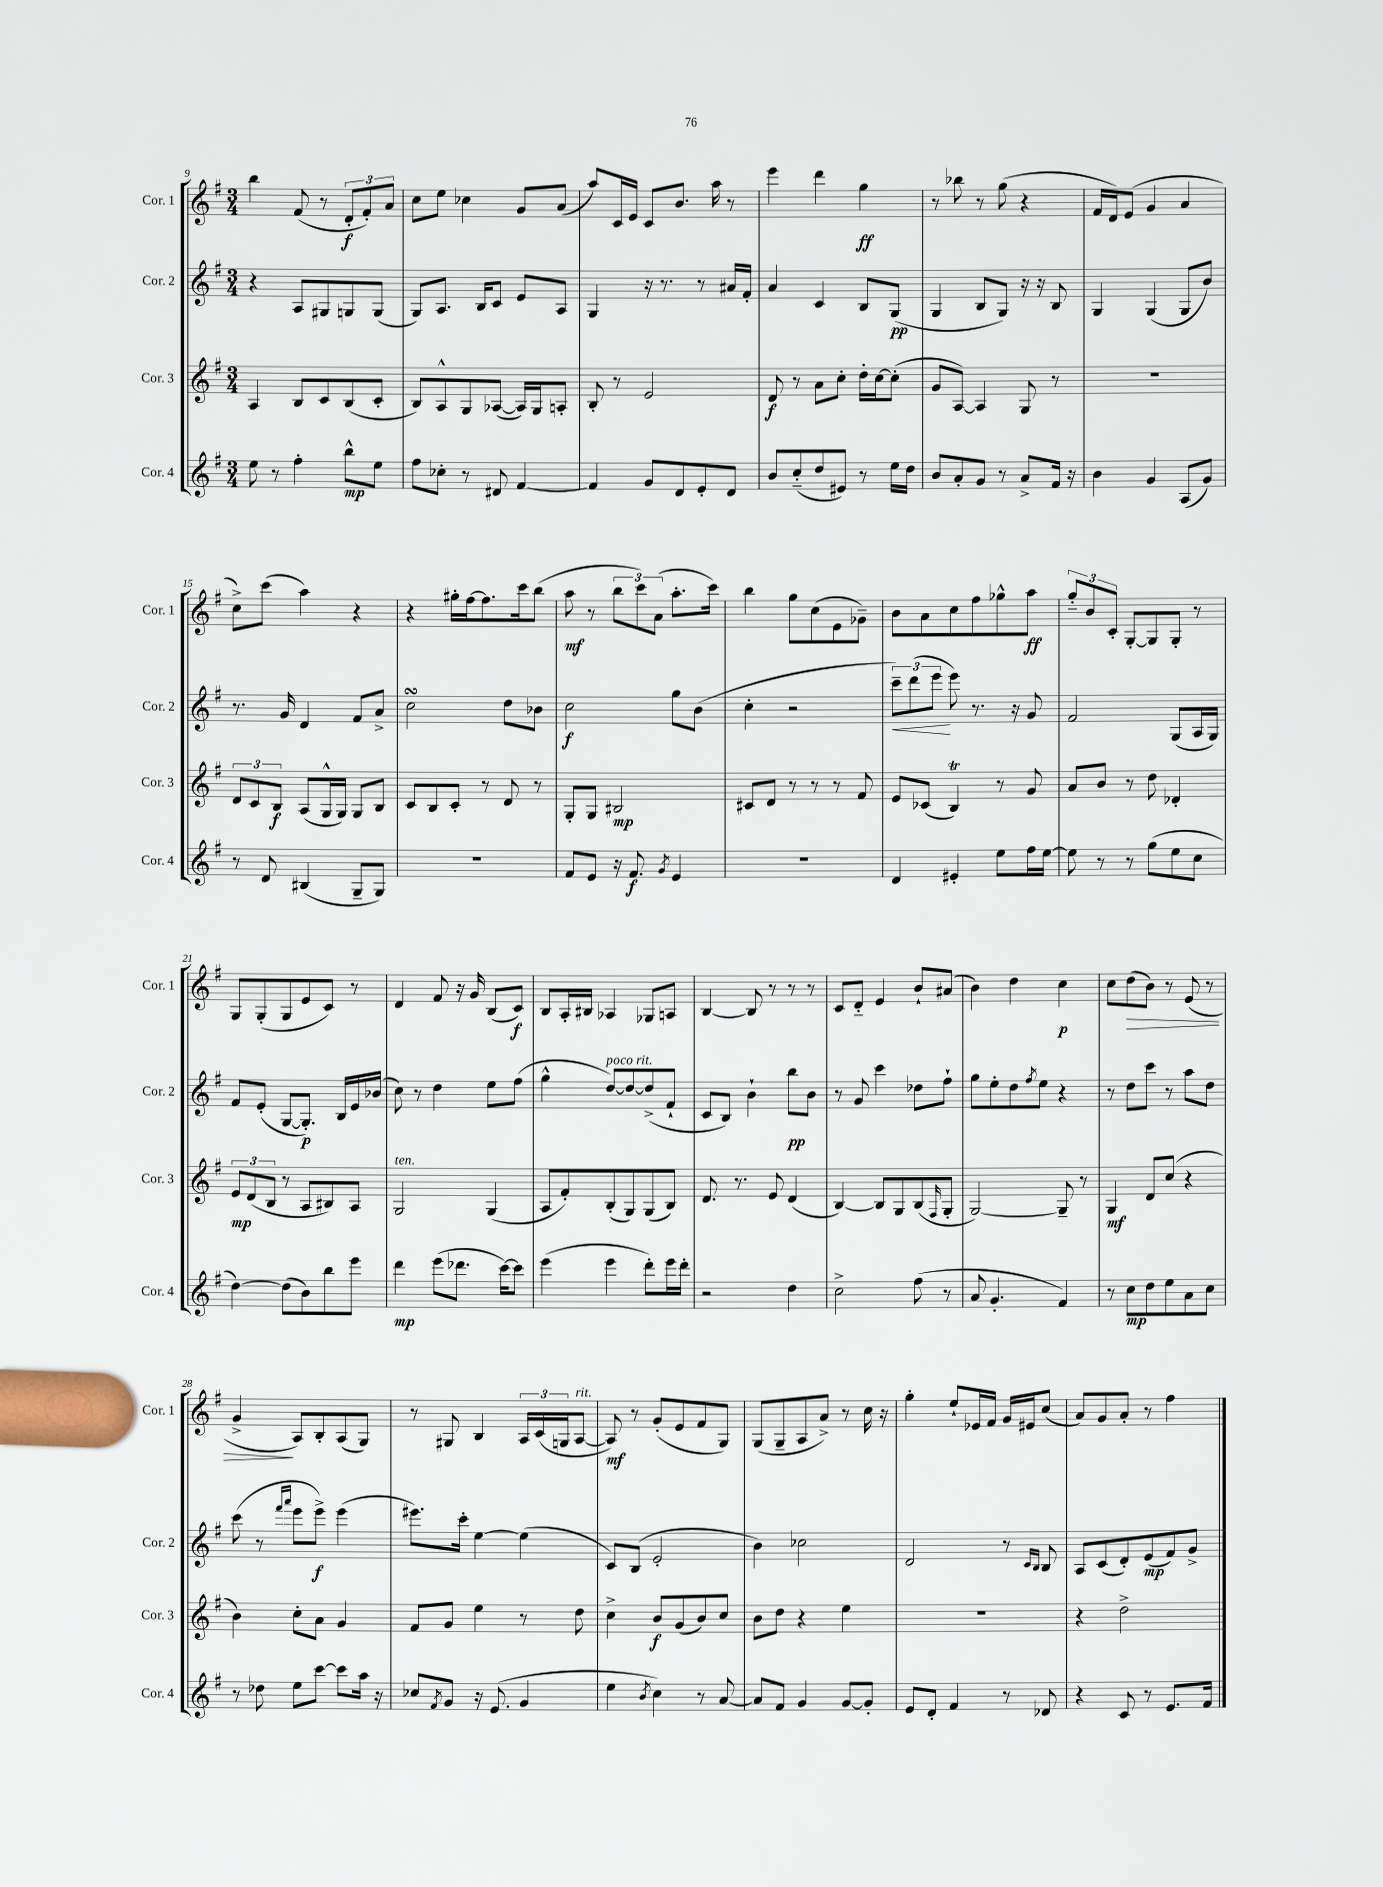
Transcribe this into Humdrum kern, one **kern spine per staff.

**kern	**dynam	**kern	**dynam	**kern	**dynam	**kern	**dynam
*part4	*part4	*part3	*part3	*part2	*part2	*part1	*part1
*staff4	*staff4	*staff3	*staff3	*staff2	*staff2	*staff1	*staff1
*I"Cor. 4	*	*I"Cor. 3	*	*I"Cor. 2	*	*I"Cor. 1	*
*I'Cor. 4	*	*I'Cor. 3	*	*I'Cor. 2	*	*I'Cor. 1	*
*clefG2	*	*clefG2	*	*clefG2	*	*clefG2	*
*k[f#]	*	*k[f#]	*	*k[f#]	*	*k[f#]	*
*M3/4	*	*M3/4	*	*M3/4	*	*M3/4	*
=9	=9	=9	=9	=9	=9	=9	=9
8ee\	.	4A/	.	4r	.	4bb\	.
8r	.	.	.	.	.	.	.
4ff#'\	.	8B/L	.	8A/L	.	(8f#/	.
.	.	8c/	.	8G#X/	.	8r	.
8bb^^\L	mp	(8B/	.	8Gn/	.	12d'/L	f
.	.	.	.	.	.	12f#'/)	.
8ee\J	.	8c'/J	.	(8G/J	.	.	.
.	.	.	.	.	.	12a/J	.
=10	=10	=10	=10	=10	=10	=10	=10
8ff#\L	.	8B/L)	.	8G/L)	.	8cc\L	.
8cc-X'\J	.	8A^^/	.	8.A/J	.	8ee\J	.
8r	.	8G/	.	.	.	4cc-X\	.
.	.	.	.	16B/KL	.	.	.
8d#X/	.	([8A-X/J	.	8c/J	.	.	.
[4f#/	.	16A-/LL])	.	8e/L	.	8g/L	.
.	.	16G/J	.	.	.	.	.
.	.	8An'/J	.	8A/J	.	(8a/J	.
=11	=11	=11	=11	=11	=11	=11	=11
4f#/]	.	8B'/	.	4G/	.	8aa/L)	.
.	.	8r	.	.	.	16c/L	.
.	.	.	.	.	.	16e/JJ	.
8g/L	.	2e/	.	16r	.	8c/L	.
.	.	.	.	8.r	.	.	.
8d/	.	.	.	.	.	8.b/J	.
8e'/	.	.	.	8r	.	.	.
.	.	.	.	.	.	16aa\	.
8d/J	.	.	.	16a#X/LL	.	8r	.
.	.	.	.	16f#'/JJ	.	.	.
=12	=12	=12	=12	=12	=12	=12	=12
8b/L	.	8d/	f	4a/	.	4eee\	.
(8cc/	.	8r	.	.	.	.	.
8dd/	.	8a\L	.	4c/	.	4ddd\	.
8e#X/J)	.	8cc'\J	.	.	.	.	.
8r	.	16dd'\LL	.	8B/L	.	4gg\	ff
.	.	[16cc\J	.	.	.	.	.
16ee\LL	.	(8cc'\J]	.	(8G/J	pp	.	.
16dd\JJ	.	.	.	.	.	.	.
=13	=13	=13	=13	=13	=13	=13	=13
8b/L	.	8g/L	.	4G/	.	8r	.
8a'/	.	[8A/J)	.	.	.	8bb-X\	.
8g/J	.	4A/]	.	8B/L	.	8r	.
8r	.	.	.	8G/J)	.	(8gg\	.
8a^/L	.	8G/	.	16r	.	4r	.
.	.	.	.	16r	.	.	.
16f#/Jk	.	8r	.	8B/	.	.	.
16r	.	.	.	.	.	.	.
=14	=14	=14	=14	=14	=14	=14	=14
4b\	.	2.r	.	4G/	.	16f#/LL	.
.	.	.	.	.	.	16d/J)	.
.	.	.	.	.	.	(8e/J	.
4g/	.	.	.	(4G/	.	4g/	.
(8A/L	.	.	.	8G/L	.	4a/	.
8g/J)	.	.	.	8b/J)	.	.	.
!!LO:LB:g=z
=15	=15	=15	=15	=15	=15	=15	=15
8r	.	12d/L	.	8.r	.	8cc^\L)	.
.	.	12c/	.	.	.	.	.
8d/	.	.	.	.	.	(8ccc\J	.
.	.	12B/J	f	.	.	.	.
.	.	.	.	16g/	.	.	.
(4B#X/	.	(8A/L	.	4d/	.	4aa\)	.
.	.	16G^^/L	.	.	.	.	.
.	.	16G/JJ)	.	.	.	.	.
8G~/L	.	8G/L	.	8f#/L	.	4r	.
8G/J)	.	8B/J	.	8a^/J	.	.	.
=16	=16	=16	=16	=16	=16	=16	=16
2.r	.	8c/L	.	2ccsSSs\	.	4r	.
.	.	8B/	.	.	.	.	.
.	.	8c'/J	.	.	.	16gg#X'\LL	.
.	.	.	.	.	.	[16ff#\J	.
.	.	8r	.	.	.	8.ff#\]	.
.	.	8d/	.	8dd\L	.	.	.
.	.	.	.	.	.	16ccc\k	.
.	.	8r	.	8b-X\J	.	(8bb\J	.
=17	=17	=17	=17	=17	=17	=17	=17
8f#/L	.	8G'/L	.	2cc\	f	8aa\	mf
8e/J	.	8G/J	.	.	.	8r	.
16r	.	2B#X/	mp	.	.	12bb\L	.
8.f#/	f	.	.	.	.	.	.
.	.	.	.	.	.	12ccc\)	.
.	.	.	.	.	.	(12a\J	.
8qg/	.	.	.	.	.	.	.
4e/	.	.	.	8gg\L	.	8.aa'\L	.
.	.	.	.	(8b\J	.	.	.
.	.	.	.	.	.	16ccc\Jk)	.
=18	=18	=18	=18	=18	=18	=18	=18
2.r	.	8c#X/L	.	4cc'\	.	4bb\	.
.	.	8d/J	.	.	.	.	.
.	.	8r	.	2r	.	8gg\L	.
.	.	8r	.	.	.	(8cc\	.
.	.	8r	.	.	.	8e\	.
.	.	8f#/	.	.	.	8g-X~\J)	.
=19	=19	=19	=19	=19	=19	=19	=19
!	!	!	!	!	!LO:HP:b	!	!
4d/	.	8e/L	.	12ccc~\L)	<	8b\L	.
.	.	.	.	(12ddd\	.	.	.
.	.	(8c-X/J	.	.	.	8a\	.
.	.	.	.	12eee\J	.	.	.
4e#X'/	.	4Bt/)	.	8eee\)	[	8cc\	.
.	.	.	.	8.r	.	8ff#\	.
8ee\L	.	8r	.	.	.	8gg-X^^\	.
.	.	.	.	16r	.	.	.
16ff#\L	.	8g/	.	8g/	.	8aa\J	ff
[16ee\JJ	.	.	.	.	.	.	.
=20	=20	=20	=20	=20	=20	=20	=20
8ee\]	.	8a/L	.	2f#/	.	12gg/L	.
.	.	.	.	.	.	12b/	.
8r	.	8b/J	.	.	.	.	.
.	.	.	.	.	.	12c'/J	.
8r	.	8r	.	.	.	[8G'/L	.
(8gg\L	.	8dd\	.	.	.	8G/]	.
8ee\	.	4d-X'/	.	(8G/L	.	8G'/J	.
8cc\J	.	.	.	16A/L	.	8r	.
.	.	.	.	16G/JJ)	.	.	.
!!LO:LB:g=z
=21	=21	=21	=21	=21	=21	=21	=21
[4dd\)	.	12e/L	mp	8f#/L	.	8G/L	.
.	.	(12d/	.	.	.	.	.
.	.	.	.	(8e'/J	.	(8G'/	.
.	.	12B/J	.	.	.	.	.
(8dd\L]	.	8r	.	[8G/L	.	8G/	.
8b\)	.	8A/L	.	8.G'/J])	p	8e/	.
8bb\	.	8B#X/)	.	.	.	8c/J)	.
.	.	.	.	16B/LL	.	.	.
8eee\J	.	8A/J	.	16e/	.	8r	.
.	.	.	.	(16b-X/JJ	.	.	.
=22	=22	=22	=22	=22	=22	=22	=22
!	!	!LO:TX:a:i:t=ten.	!	!	!	!	!
4ddd\	mp	2G/	.	8cc\)	.	4d/	.
.	.	.	.	8r	.	.	.
(8eee\L	.	.	.	4dd\	.	8f#/	.
8.ddd-X\J	.	.	.	.	.	16r	.
.	.	.	.	.	.	16g/	.
.	.	(4G/	.	8ee\L	.	(8B/L	.
[16ccc\KL)	.	.	.	.	.	.	.
8ccc\J]	.	.	.	(8ff#\J	.	8c/J)	f
=23	=23	=23	=23	=23	=23	=23	=23
(4eee\	.	8A/L	.	4gg^^\	.	8B/L	.
.	.	8f#'/)	.	.	.	16A'/L	.
.	.	.	.	.	.	16B#X/JJ	.
!	!	!	!	!LO:TX:a:i:t=poco rit.	!	!	!
4eee\	.	(8B'/	.	[8dd/L)	.	4A-X/	.
.	.	8G/)	.	8dd/_	.	.	.
8ddd'\L)	.	(8G/	.	(8dd^/]	.	8G-X/L	.
16eee\L	.	8B/J)	.	8f#`/J	.	8An/J	.
16ddd'\JJ	.	.	.	.	.	.	.
=24	=24	=24	=24	=24	=24	=24	=24
2r	.	8.d/	.	8c/L	.	[4B/	.
.	.	.	.	8B/J)	.	.	.
.	.	8.r	.	.	.	.	.
.	.	.	.	4b`\	.	8B/]	.
.	.	8e/	.	.	.	8r	.
4dd\	.	(4d/	.	8bb\L	pp	8r	.
.	.	.	.	8b\J	.	8r	.
=25	=25	=25	=25	=25	=25	=25	=25
2cc^\	.	[4B/)	.	8r	.	8c/L	.
.	.	.	.	8g/	.	8d/J	.
.	.	8B/L]	.	4ccc\	.	4e/	.
.	.	8G/	.	.	.	.	.
(8ff#\	.	(8B/	.	8dd-X\L	.	8b`/L	.
.	.	16qqF#/	.	.	.	.	.
8r	.	8G'/J	.	8ff#`\J	.	(8a#X/J	.
=26	=26	=26	=26	=26	=26	=26	=26
8a/	.	[2G/)	.	8gg\L	.	4b\)	.
4.g'/	.	.	.	8ee'\	.	.	.
.	.	.	.	8dd\	.	4dd\	.
.	.	.	.	8qff#/	.	.	.
.	.	.	.	8ee\J	.	.	.
4f#/)	.	8G~/]	.	4r	.	4cc\	p
.	.	8r	.	.	.	.	.
=27	=27	=27	=27	=27	=27	=27	=27
8r	.	4G/	mf	8r	.	8cc\L	.
!	!	!	!	!	!	!	!LO:HP:b
8cc\L	mp	.	.	8dd\L	.	(8dd\	>
8dd\	.	8d/L	.	8ccc\J	.	8b\J)	.
8ee\	.	(8cc/J	.	8r	.	8r	.
8a\	.	4r	.	8aa\L	.	(8e/	.
8cc\J	.	.	.	8dd\J	.	8r	.
!!LO:LB:g=z
=28	=28	=28	=28	=28	=28	=28	=28
8r	.	4b\)	.	(8ccc\	.	4g^/	.
8dd-X\	.	.	.	8r	.	.	.
.	.	.	.	16qqfff#/LL	.	.	.
.	.	.	.	16qqaaa/JJ	.	.	.
8ee\L	.	8cc'\L	.	8eee\L	.	8A/L)	]
[8ccc\J	.	8a\J	.	8eee^\J)	f	8B'/	.
8ccc\L]	.	4g/	.	(4eee\	.	(8A/	.
16aa\Jk	.	.	.	.	.	8G/J)	.
16r	.	.	.	.	.	.	.
=29	=29	=29	=29	=29	=29	=29	=29
8cc-X/L	.	8f#/L	.	8.eee#X\L)	.	8r	.
8qf#/	.	.	.	.	.	.	.
8g/J	.	8g/J	.	.	.	8G#X/	.
.	.	.	.	16ccc'\Jk	.	.	.
16r	.	4ee\	.	[4ee\	.	4B/	.
(8.e/	.	.	.	.	.	.	.
4g/	.	8r	.	(4ee\]	.	24A/LL	.
.	.	.	.	.	.	(24c/	.
.	.	.	.	.	.	24Gn/J	.
!	!	!	!	!	!	!LO:TX:a:i:t=rit.	!
.	.	8dd\	.	.	.	[8A/J	.
=30	=30	=30	=30	=30	=30	=30	=30
4ee\	.	4cc^\	.	8c/L)	.	8A/])	mf
.	.	.	.	(8B/J	.	8r	.
8qb/	.	.	.	.	.	.	.
4cc\)	.	8b/L	f	2e'/	.	(8g'/L	.
.	.	(8g/	.	.	.	8e/	.
8r	.	8b/)	.	.	.	8f#/	.
[8a/	.	8cc/J	.	.	.	8G/J)	.
=31	=31	=31	=31	=31	=31	=31	=31
8a/L]	.	8b\L	.	4b\)	.	(8G/L	.
8f#/J	.	8dd\J	.	.	.	8G~/	.
4g/	.	4r	.	2cc-X\	.	8A/	.
.	.	.	.	.	.	8a^/J)	.
[8g/L	.	4ee\	.	.	.	8r	.
8g'/J]	.	.	.	.	.	16cc\	.
.	.	.	.	.	.	16r	.
=32	=32	=32	=32	=32	=32	=32	=32
8e/L	.	2.r	.	2d/	.	4gg'\	.
8d'/J	.	.	.	.	.	.	.
4f#/	.	.	.	.	.	8ee`/L	.
.	.	.	.	.	.	16e-X/L	.
.	.	.	.	.	.	16f#/JJ	.
8r	.	.	.	8r	.	16g/LL	.
.	.	.	.	.	.	16e#X/J	.
.	.	.	.	16qqc/LL	.	.	.
.	.	.	.	16qqB/JJ	.	.	.
8d-X/	.	.	.	8B/	.	(8cc/J	.
=33	=33	=33	=33	=33	=33	=33	=33
4r	.	4r	.	8A/L	.	8a/L)	.
.	.	.	.	(8c/	.	8g/	.
8c/	.	2dd^\	.	8d'/)	.	8a'/J	.
8r	.	.	.	(8e/	mp	8r	.
8.e/L	.	.	.	8f#/)	.	4ff#\	.
.	.	.	.	8g^/J	.	.	.
16f#/Jk	.	.	.	.	.	.	.
==	==	==	==	==	==	==	==
*-	*-	*-	*-	*-	*-	*-	*-
